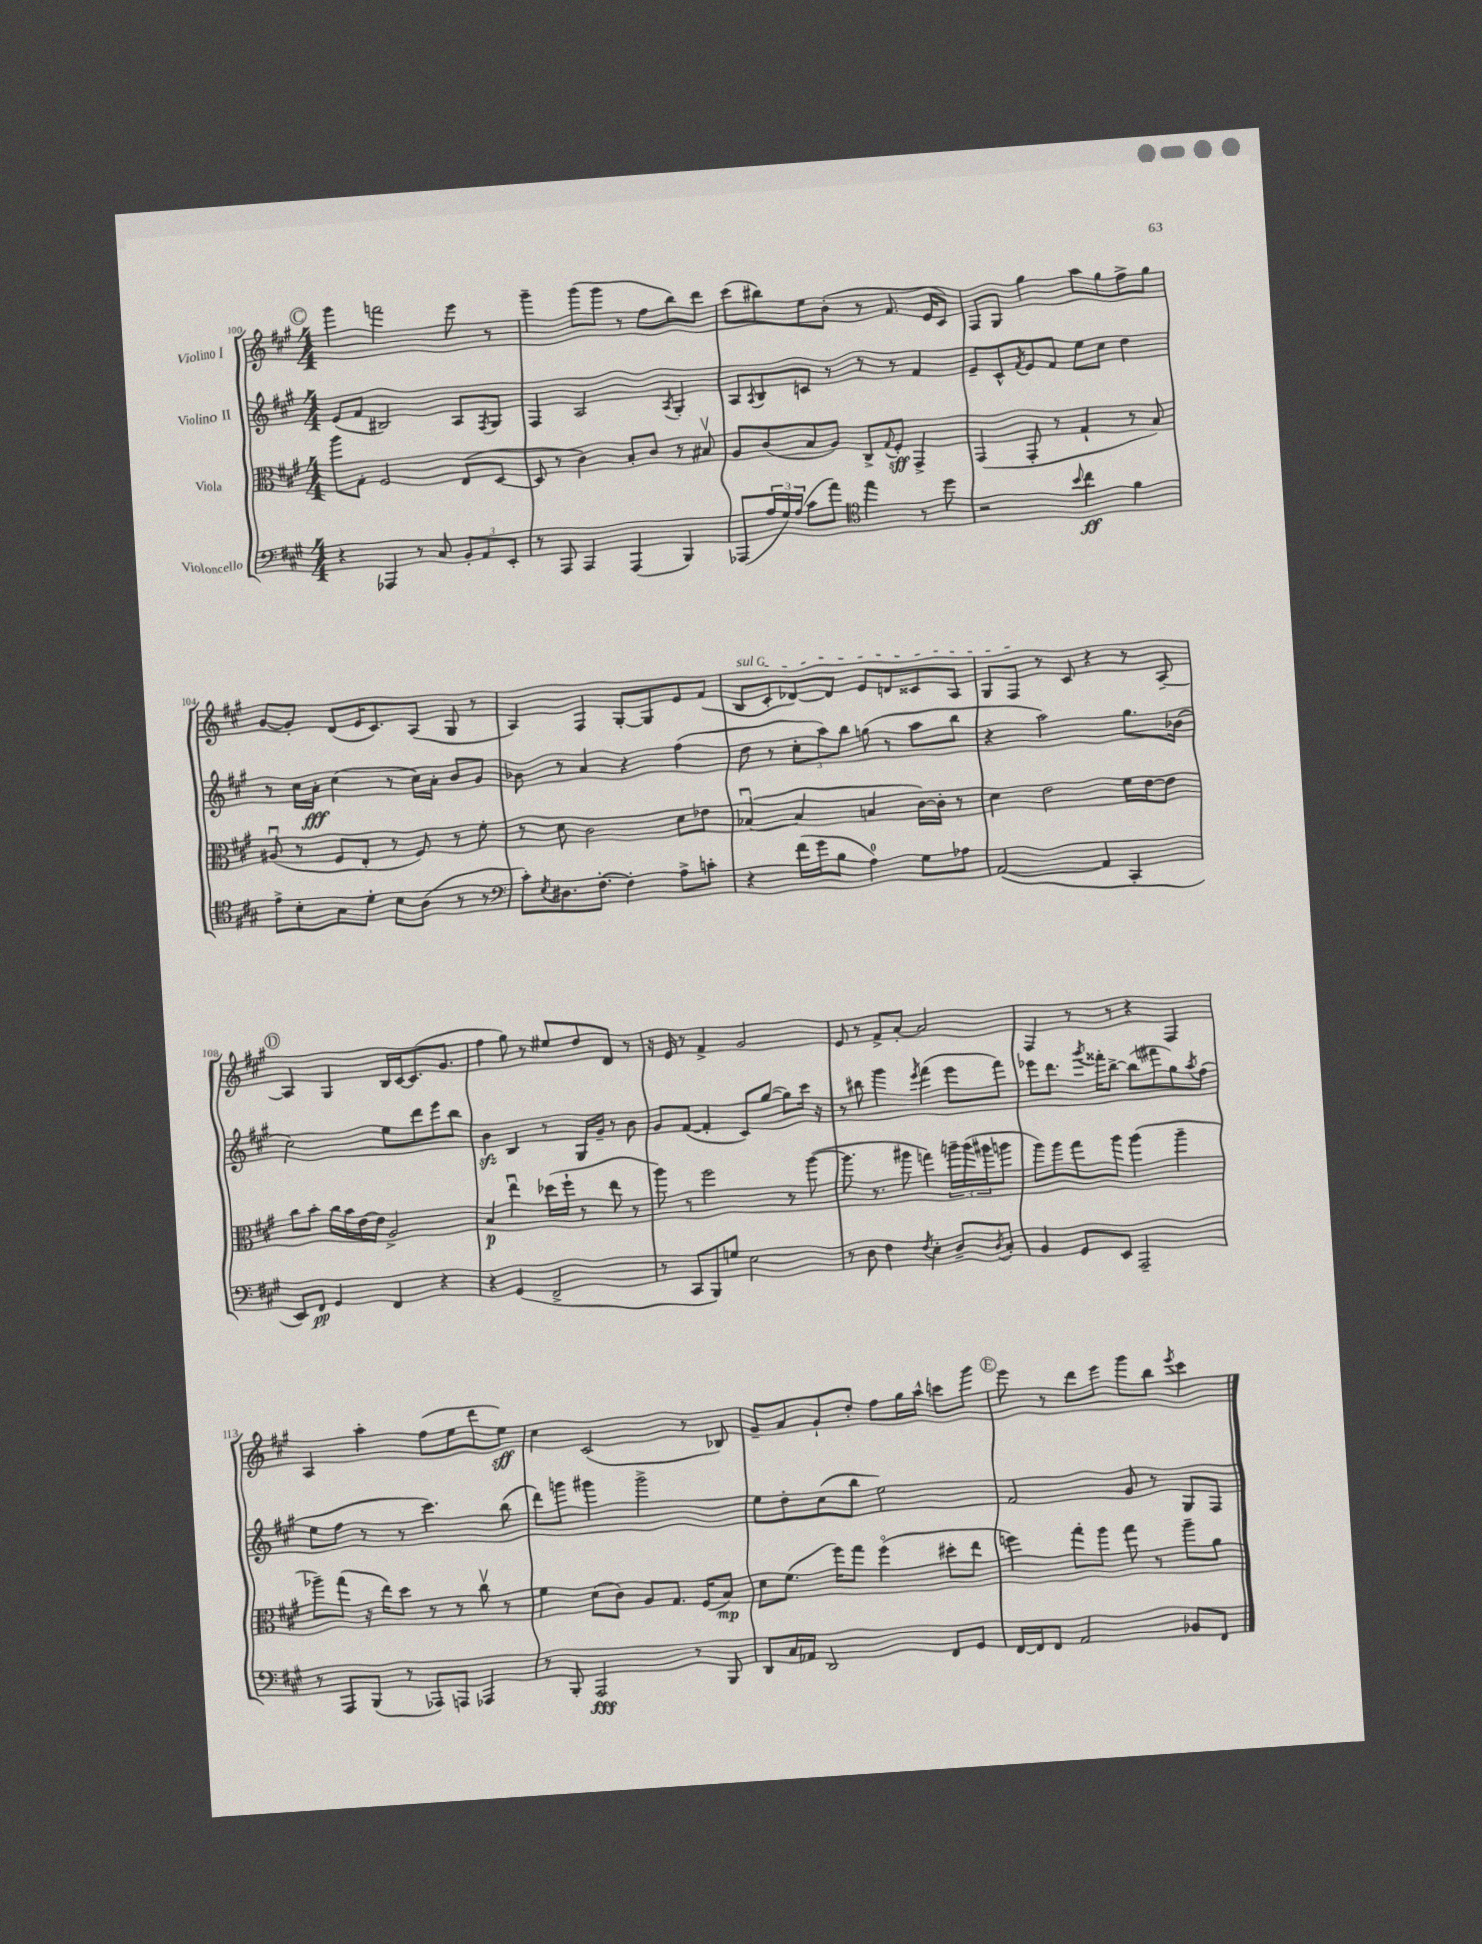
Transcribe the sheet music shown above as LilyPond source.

<<
\new StaffGroup <<
\new Staff = "s0" \with { instrumentName = "Violino I" } {
    \clef treble \key a \major \numericTimeSignature \time 4/4
    \mark \markup { \circle "C" } gis'''4 f'''2 e'''8 r8 |
    gis'''4-- gis'''8( gis'''8 r8 fis''8 b''8) d'''8 |
    cis'''8( bis''8) e''8 b'8-.( r8 fis'8. e'16 cis'8) |
    fis8 gis8 gis''4 a''8 gis''8 fis''8-> gis''8 |
    gis'8~ gis'8-. d'8( e'16 cis'8.) a8( gis8 r8 |
    a4) fis4 gis8~-. gis8 e'8 fis'8( |
    \once \override TextSpanner.bound-details.left.text = \markup { \italic "sul G" } b8\startTextSpan cis'8-. des'8~) des'8 e'8 d'8 cisis'8 a8 |
    gis8 fis8\stopTextSpan r8 cis'8 r4 r8 a8~-- |
    \mark \markup { \circle "D" } a4 gis4 b16 cis'16~ cis'8.( gis'8. |
    fis''4 gis''8) r8 eis''8 d''8 d'8 r8 |
    r16 e'16 r8 fis'4-> gis'2 |
    e'8 r8 fis'8-> a'8~-. a'2 |
    fis4 r8 r8 r4 fis4 |
    a4 a''4-. fis''8( e''8 d'''8 e''8\sff) |
    cis''4 cis'2( r8 bes8) |
    gis'8-- a'8 gis'8-! d''8-. fis''8 gis''16 a''16-^ c'''8 gis'''8 |
    \mark \markup { \circle "E" } e'''8 r8 d'''8 e'''8 gis'''8 b''8 \acciaccatura { e'''8 } cis'''4 \bar "|." |
}
\new Staff = "s1" \with { instrumentName = "Violino II" } {
    \clef treble \key a \major \numericTimeSignature \time 4/4
    \mark \markup { \circle "C" } e'8( fis'8 bis2) a8 \acciaccatura { fis8 } gis8 |
    fis4 a2 \acciaccatura { a8 } gis4-. |
    a8 \acciaccatura { a8 } b8 c'8 r8 r8 r8 fis'4 |
    e'8-- cis'8-^ \acciaccatura { fis'8 } e'8 fis'8 e''8 cis''8 d''4 |
    r8 cis''16 a'16-.\fff cis''4( r8 cis''16) a'16-. b'8 gis'8 |
    bes'8 r8 a'4 r4 fis''4( |
    d''8 r8 \tuplet 3/2 { cis''8-. a''8) b''8 } g''8( r8 a''8 b''8 |
    r4 a''2) gis''8. bes'16( |
    \mark \markup { \circle "D" } cis''2) e''8 d'''8 e'''8 b''8 |
    b'4\sfz b4 r8 gis16 gis'16-- r8 b'8 |
    gis'8 fis'8~( fis'4-. cis'8) gis''8~( gis''8) cis'''16 r16 |
    r8 bis''8 gis'''4 \acciaccatura { e'''8 } fis'''4( e'''8 fis'''8) |
    ees'''8 d'''8. \acciaccatura { gis'''8 } fisis'''16-. b''8~-> b''8( fis'''8 gis''8) \acciaccatura { a''8 } fis''8( |
    e''8 fis''8 r8 r8 cis'''4.) b''8( |
    d'''8) g'''8 gis'''4 gis'''2-> |
    e''8 d''8-. cis''8( b''8 e''2) |
    \mark \markup { \circle "E" } fis'2 gis'8 r8 gis8 fis8 \bar "|." |
}
\new Staff = "s2" \with { instrumentName = "Viola" } {
    \clef alto \key a \major \numericTimeSignature \time 4/4
    \mark \markup { \circle "C" } a''8 gis8-. fis2 e8( d8~ |
    d8 r8 cis'4) b8-. cis'8 r8 bis8\upbow |
    a8 cis'8( b8 a8) cis8-> \appoggiatura { gis8 } fis8-.\sff gis,4-> |
    gis,4( gis,8-. r8 gis4-! r8 b8) |
    ais8\downbow( r8 fis8 e8-. r8 fis8) r8 fis'8-. |
    r8 d'8 cis'2 d'8 ees'8 |
    bes4~\downbow( bes4 b4 cis'16~) cis'16-. r8 |
    d'4 e'2 fis'16 e'16~ e'8 |
    \mark \markup { \circle "D" } cis''8 b'8-. cis''16 b'16 e'16~ e'16 a2-> |
    b4\p e''4\downbow des''16( fis''16-! r8 e''8 r8 |
    a''8) r8 fis''2 r8 a''8~( |
    a''8. r8. ais''8 g''4) \tuplet 3/2 { a''16-- a''16( ais''16 } a''8 |
    a''8) a''8 gis''8 a''8 a''4( a''4-- |
    aes''8--) gis''8( r16 e''16) d''8 r8 r8 cis''8\upbow r8 |
    fis'4 d'8( cis'8) a8 gis8. fis16( b8\mp) |
    d'8 fis'8.( fis''16) gis''8 fis''4\flageolet( dis''8-. e''8 |
    \mark \markup { \circle "E" } f''4) gis''8-. a''8 gis''8 r8 a''8-- a'8 \bar "|." |
}
\new Staff = "s3" \with { instrumentName = "Violoncello" } {
    \clef bass \key a \major \numericTimeSignature \time 4/4
    \mark \markup { \circle "C" } r4 aes,,4 r8 cis8 \tuplet 3/2 { b,8-. a,8 e,8-. } |
    r8 a,,8 a,,4 a,,4( b,,4) |
    aes,,8( \tuplet 3/2 { a16 gis16) a16( } cis'8 a'8) \clef tenor e''4 r8 d''8 |
    r2 \appoggiatura { b'8 } cis''4\ff fis'4 |
    e'8-> b8-. gis8 d'8-. b8 a8( r8 r8 |
    \clef bass cis'8-.) \acciaccatura { e8 } dis8. fis8.~-. fis4-. a8-> c'8-. |
    r4 fis'16( gis'16 b8 a4-0) gis8 aes8 |
    a,2~( a,4 cis,4-. |
    \mark \markup { \circle "D" } e,8) fis,8\pp gis,4 fis,4 r4 |
    r4 gis,4( fis,2-> |
    r8 cis,8 b,,8) g8 e2 |
    r8 d8 fis4 \acciaccatura { fis8 } e4-. d8-- \acciaccatura { d8 } cis8-. |
    b,4 gis,8 e,8 a,,2-- |
    r8 a,,8 b,,8( r8 aes,,8) a,,8 aes,,4 |
    r8 b,,8-. a,,2\fff r8 b,,8 |
    d,8 cis16 aes,16 d,2 fis,8 gis,8 |
    \mark \markup { \circle "E" } fis,16~ fis,16 fis,8 a,2 bes,8 fis,8 \bar "|." |
}
>>
>>
\layout { \context { \Score currentBarNumber = #100 } }
